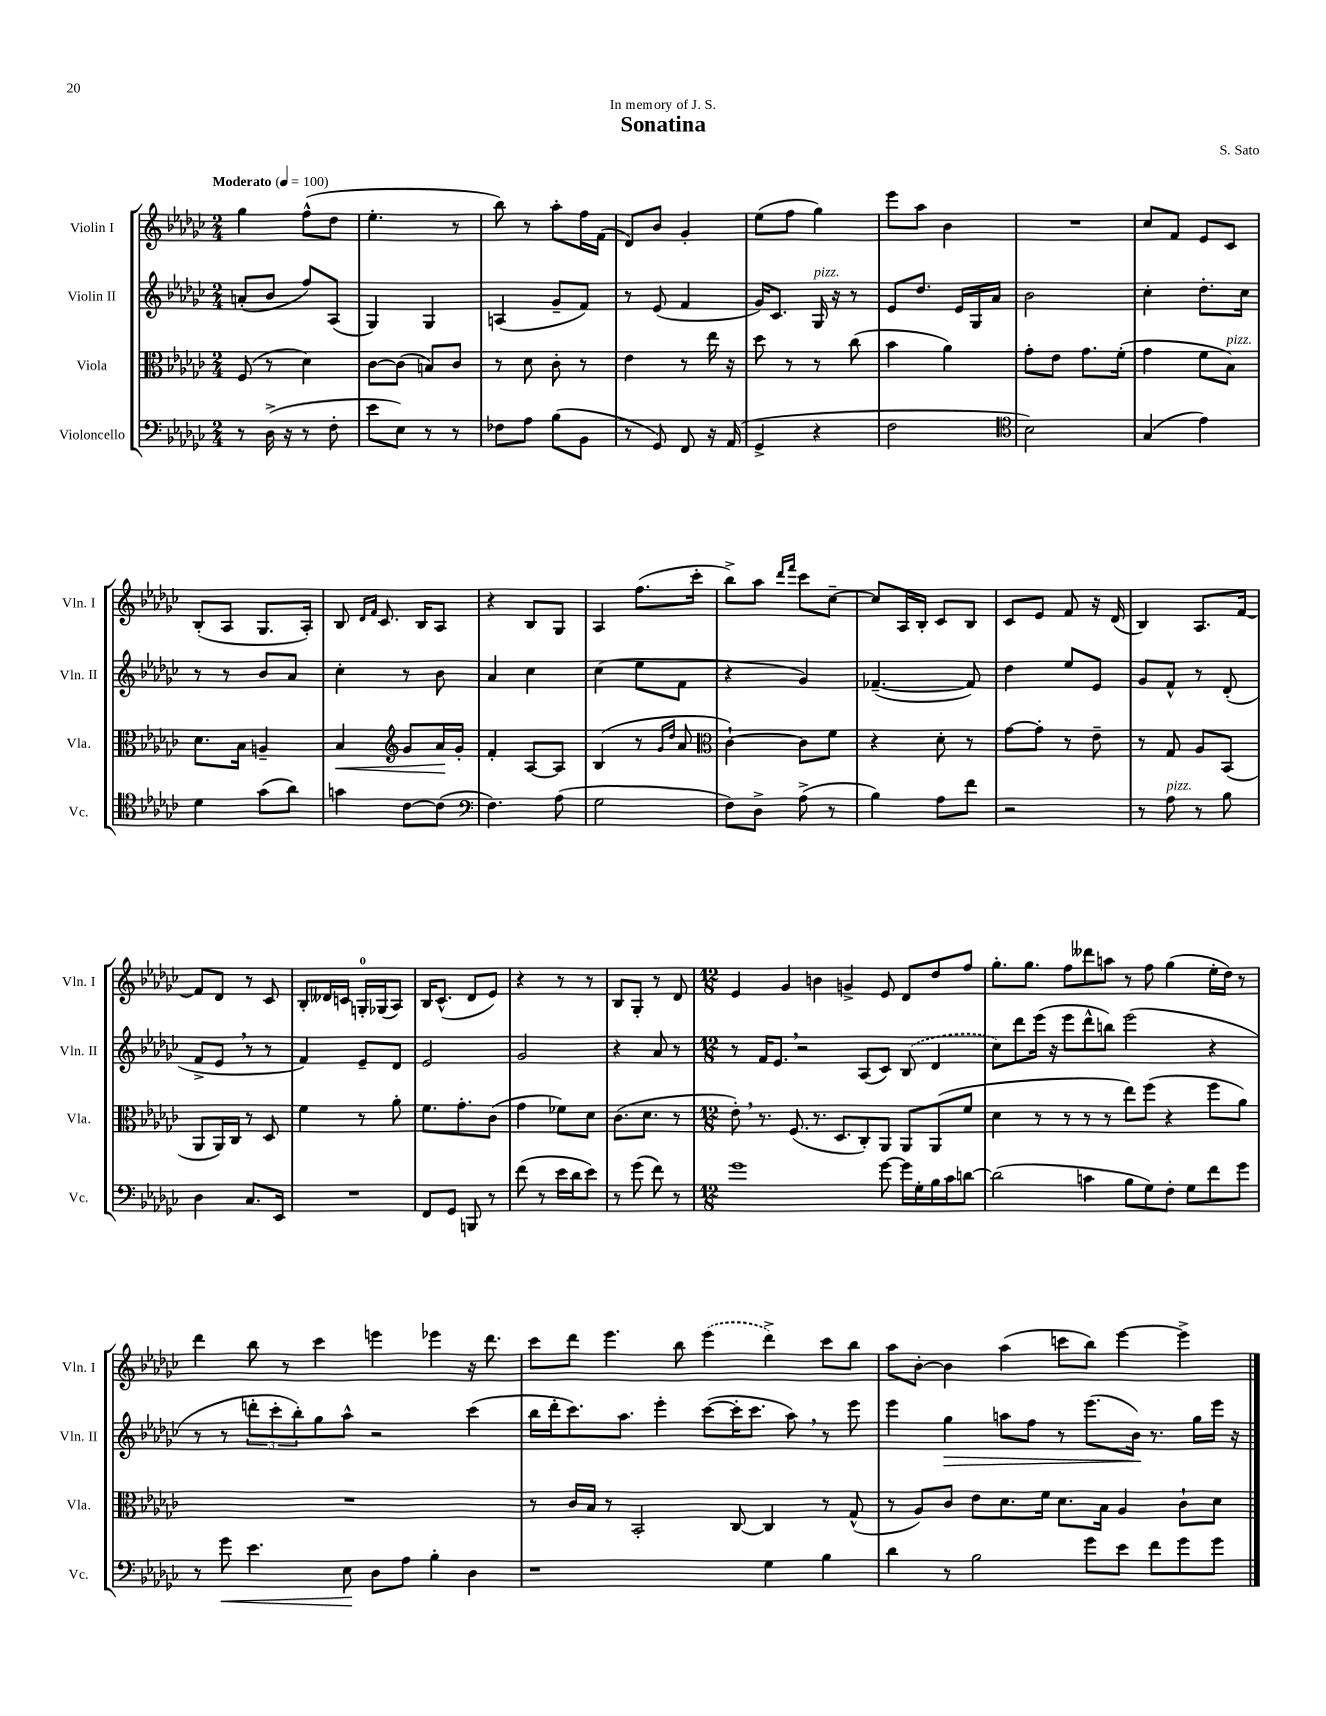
\header { title = "Sonatina" composer = "S. Sato" dedication = "In memory of J. S." }
<<
\new StaffGroup <<
\new Staff = "s0" \with { instrumentName = "Violin I" shortInstrumentName = "Vln. I" } {
    \clef treble \key ges \major \numericTimeSignature \time 2/4 \tempo "Moderato" 4 = 100
    ges''4 f''8-^( des''8 |
    ees''4.-. r8 |
    bes''8) r8 aes''8-. f''16 f'16( |
    des'8) bes'8 ges'4-. |
    ees''8( f''8 ges''4) |
    ees'''8 aes''8 bes'4 |
    R2 |
    ces''8 f'8 ees'8 ces'8 |
    bes8-.( aes8 ges8. aes16-.) |
    bes8 \grace { des'16 f'16 } ces'8. bes16 aes8 |
    r4 bes8 ges8 |
    aes4 f''8.( ces'''16-. |
    bes''8->) aes''8 \grace { des'''16 f'''16 } ces'''8 ces''8~-- |
    ces''8 aes16 bes16-. ces'8 bes8 |
    ces'8 ees'8 f'8 r16 des'16( |
    bes4) aes8. f'16~ |
    f'8 des'8 r8 ces'8 |
    bes8-. deses'16 c'16 g16-0-. ges16( aes8) |
    bes16 ces'8.-^( des'8 ees'8) |
    r4 r8 r8 |
    bes8 ges8-. r8 des'8 |
    \numericTimeSignature \time 12/8 ees'4 ges'4 b'4 g'4-> ees'8 des'8 des''8 f''8 |
    ges''8.-. ges''8. f''8 deses'''8 a''8 r8 f''8 ges''4( ees''16-. des''16) r8 |
    des'''4 bes''8 r8 ces'''4 e'''4 ees'''4 r16 des'''8. |
    ces'''8 des'''8 ees'''4. bes''8 \once \slurDashed ees'''4( des'''4->) ces'''8 bes''8 |
    aes''8 bes'8~-. bes'4 aes''4( c'''8 bes''8) ees'''4~ ees'''4-> \bar "|." |
}
\new Staff = "s1" \with { instrumentName = "Violin II" shortInstrumentName = "Vln. II" } {
    \clef treble \key ges \major \numericTimeSignature \time 2/4
    a'8-.( bes'8 f''8) aes8( |
    ges4) ges4 |
    a4( ges'8-- f'8) |
    r8 ees'8( f'4 |
    ges'16) ces'8. ges16^\markup { \italic "pizz." } r16 r8 |
    ees'8 des''8. ees'16 ges16 aes'16 |
    bes'2 |
    ces''4-. des''8.-. ces''16 |
    r8 r8 bes'8 aes'8 |
    ces''4-. r8 bes'8 |
    aes'4 ces''4 |
    ces''4( ees''8 f'8 |
    r4 ges'4) |
    fes'4.~--( fes'8) |
    des''4 ees''8 ees'8 |
    ges'8 f'8-^ r8 des'8-.( |
    f'8-> ees'8 \breathe r8 r8 |
    f'4) ees'8-- des'8 |
    ees'2 |
    ges'2 |
    r4 aes'8 r8 |
    \numericTimeSignature \time 12/8 r8 f'16 ees'8. \breathe r2 aes8( ces'8) \once \slurDashed bes8( des'4 |
    ces''8) des'''8 ees'''16( r16 ees'''8 des'''8-^ b''8) ees'''2( r4 |
    r8 r8 \tuplet 3/2 { d'''8-. ces'''8-. bes''8-.) } ges''8 aes''8-^ r2 ces'''4( |
    bes''16 des'''16-. ces'''8.) aes''8. ees'''4-. ces'''8~( ces'''16-. ces'''8. aes''8) \breathe r8 ees'''8 |
    ees'''4 ges''4\> a''8 f''8 r8 ees'''8.( bes'16\!) r8. ges''16 ees'''16 r16 \bar "|." |
}
\new Staff = "s2" \with { instrumentName = "Viola" shortInstrumentName = "Vla." } {
    \clef alto \key ges \major \numericTimeSignature \time 2/4
    f8( r8 des'4) |
    ces'8~ ces'8( b8) ces'8 |
    r8 des'8 ces'8-. r8 |
    ees'4 r8 ees''16 r16 |
    des''8 r8 r8 ces''8( |
    bes'4 aes'4) |
    ges'8-. ees'8 ges'8. f'16-.( |
    ges'4 f'8 bes8^\markup { \italic "pizz." }) |
    des'8. bes16 a4-- |
    bes4\< \clef treble ges'8 aes'16\! ges'16-. |
    f'4-. aes8~ aes8 |
    bes4( r8 \grace { ges'16 des''16 } aes'8 |
    \clef alto ces'4~-!) ces'8 f'8 |
    r4 des'8-. r8 |
    ges'8~ ges'8-. r8 ees'8-- |
    r8 ges8 aes8 bes,8( |
    aes,8 aes,16) ces16 r8 des8 |
    f'4 r8 aes'8-. |
    f'8. ges'8.-. ces'8( |
    ges'4 fes'8) des'8 |
    ces'8.( des'8. r8 |
    \numericTimeSignature \time 12/8 ees'8-.) \breathe r8. f8.( r8. des8. ces8-.) aes,8 aes,8 aes,8( f'8 |
    des'4 r8 r8 r8 r8 ees''8) f''8( r4 f''8 aes'8) |
    R1. |
    r8 ces'16 bes16 r8 bes,2-. ces8~ ces4 r8 ges8-^( |
    r8 aes8) ces'8 ees'8 des'8. f'16 des'8. bes16 aes4 ces'8-! des'8 \bar "|." |
}
\new Staff = "s3" \with { instrumentName = "Violoncello" shortInstrumentName = "Vc." } {
    \clef bass \key ges \major \numericTimeSignature \time 2/4
    r8 des16->( r16 r8 f8-. |
    ees'8 ees8) r8 r8 |
    fes8 aes8 bes8( bes,8 |
    r8 ges,8) f,8 r16 aes,16( |
    ges,4-> r4 |
    f2 |
    \clef tenor bes2) |
    ges4( ees'4) |
    des'4 ges'8( aes'8) |
    g'4 ces'8~ ces'8( |
    \clef bass f4.) aes8( |
    ges2 |
    f8) des8-> aes8->( r8 |
    bes4) aes8 f'8 |
    r2 |
    r8 aes8^\markup { \italic "pizz." } r8 bes8 |
    des4 ces8. ees,16 |
    R2 |
    f,8 ges,8 b,,8 r8 |
    f'8( r8 ees'16 des'16 ees'8) |
    r8 ges'8( f'8) r8 |
    \numericTimeSignature \time 12/8 ges'1 ges'8~ ges'16 ges16-. bes16 ces'16 d'8~ |
    d'2( c'4 bes8 ges8) f8-. ges8 f'8 ges'8 |
    r8 ges'8\< ees'4. ees8\! des8 aes8 bes4-. des4 |
    r1 ges4 bes4 |
    des'4 r8 bes2 ges'8 ees'8 f'8 ges'8 ges'8 \bar "|." |
}
>>
>>
\layout { \context { \Score \remove "Bar_number_engraver" } }
